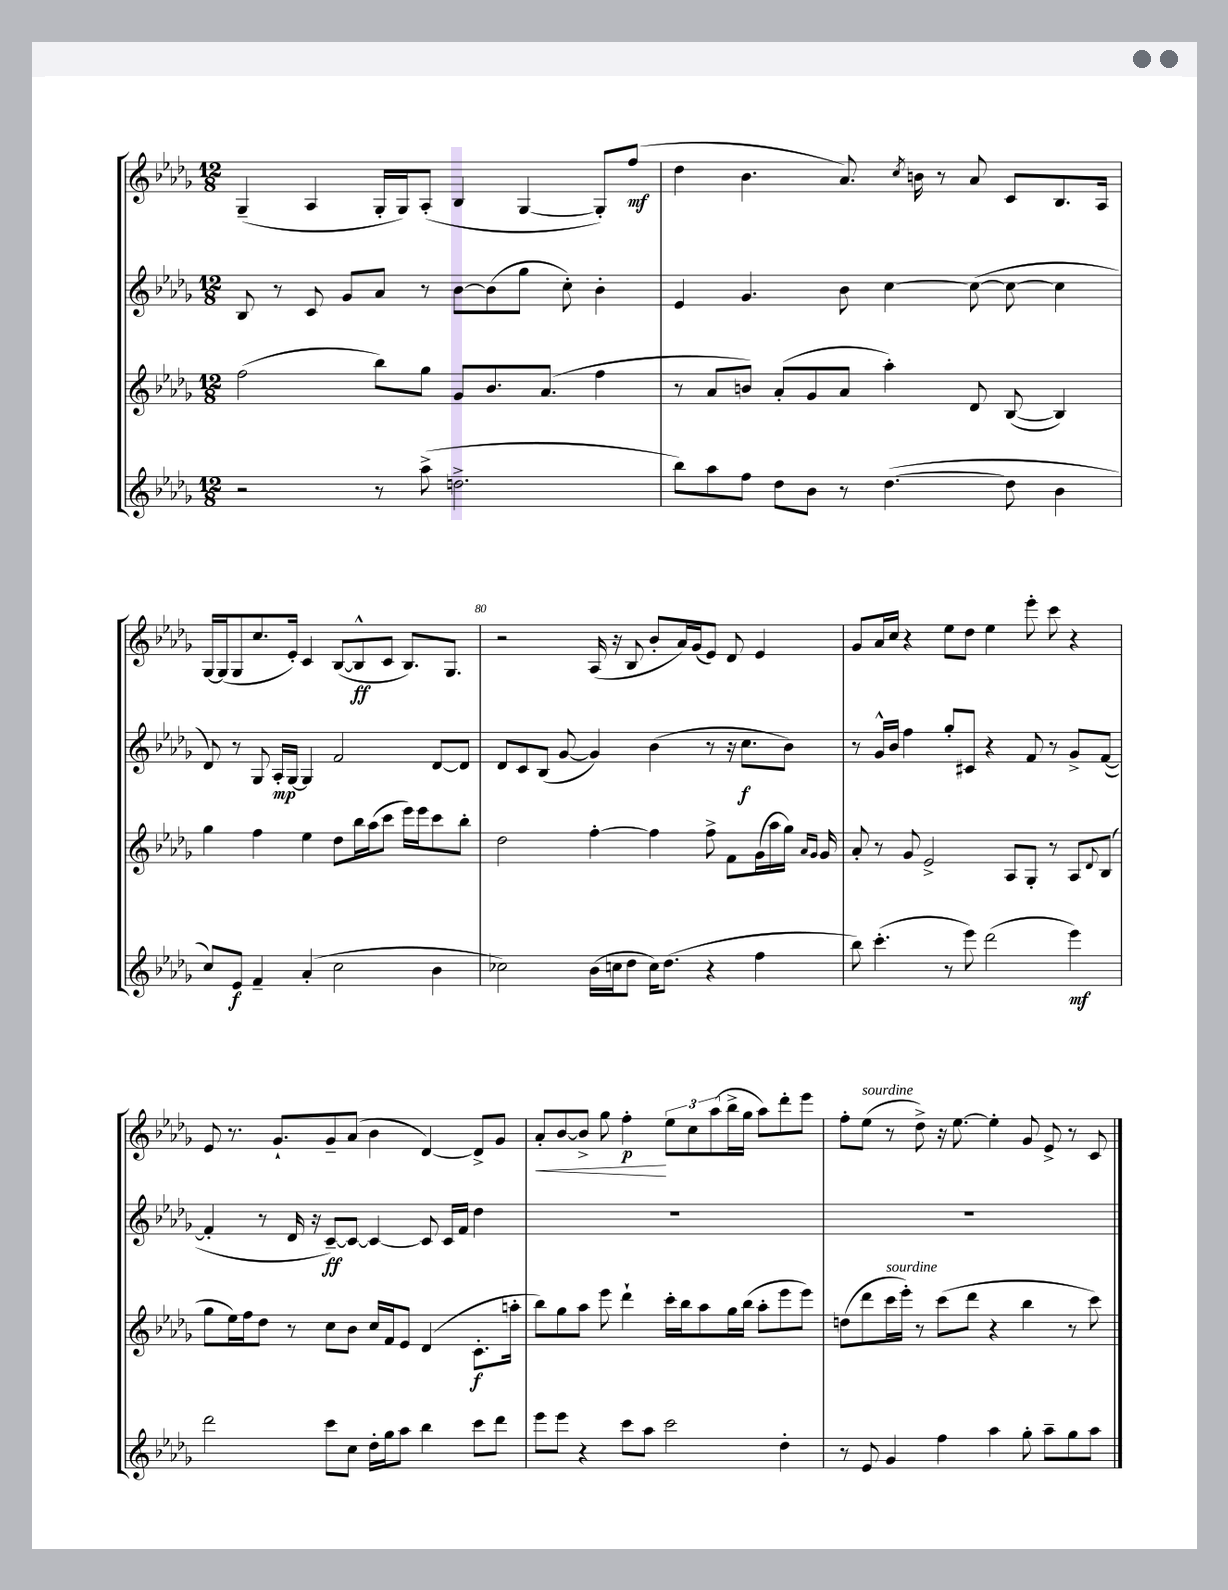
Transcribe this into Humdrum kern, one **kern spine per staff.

**kern	**kern	**kern	**kern
*staff4	*staff3	*staff2	*staff1
*clefG2	*clefG2	*clefG2	*clefG2
*k[b-e-a-d-g-]	*k[b-e-a-d-g-]	*k[b-e-a-d-g-]	*k[b-e-a-d-g-]
*M12/8	*M12/8	*M12/8	*M12/8
2r	(2ff	8B-	(4G-~
.	.	8r	.
.	.	8c	4A-
.	.	8g-	.
8r	8bb-)	8a-	16G-'
.	.	.	16G-)
(8aa-^	8gg-	8r	(8A-'
2.dd^	8g-	[8b-	4B-
.	8.b-	(8b-]	.
.	.	8gg-	[4G-
.	(8.a-	.	.
.	.	8cc')	.
.	4ff	4b-'	8G-'])
.	.	.	(8ff
=	=	=	=
8bb-)	8r	4e-	4dd-
8aa-	8a-	.	.
8ff	8b)	4.g-	4.b-
8dd-	(8a-'	.	.
8b-	8g-	.	.
8r	8a-	8b-	8.a-)
([4.dd-	4aa-')	[4cc	.
.	.	.	8qcc
.	.	.	16b
.	.	.	8r
.	8d-	(8cc_	8a-
8dd-]	([8B-	8cc_	8c
4b-	4B-])	4cc]	8.B-
.	.	.	16A-
=	=	=	=
8cc)	4gg-	8d-)	[16G-
.	.	.	(16G-]
8e-	.	8r	8G-
4f~	4ff	8G-	8.cc
.	.	16A-'	.
.	.	[16G-	16e-')
(4a-'	4ee-	4G-]	4c
2cc	8dd-	2f	([8B-
.	16bb-	.	8B-^^]
.	(16aa-	.	.
.	8ccc	.	8c
.	16eee-)	.	8.B-)
.	16eee-	.	.
4b-	8ccc	[8d-	.
.	.	.	8.G-
.	8bb-'	8d-]	.
=	=	=	=
2cc-)	2dd-	8d-	2r
.	.	8c	.
.	.	(8B-	.
.	.	[8g-	.
(16b-	[4ff'	4g-])	(16A-
16cc	.	.	16r
8dd-	.	.	8B-
16cc)	4ff]	(4b-	8b-'
(8.dd-	.	.	.
.	.	.	16a-)
.	.	.	(16g-
4r	8ff^	8r	8e-)
.	8f	16r	8d-
.	.	8.cc	.
4ff	(16g-	.	4e-
.	16aa-	.	.
.	16gg-)	8b-)	.
.	16qqa-	.	.
.	16qqg-	.	.
.	16g-	.	.
=	=	=	=
8bb-)	8a-'	8r	8g-
(4.ccc'	8r	16g-^^	16a-
.	.	16b-	16cc
.	8g-	4ff	4r
.	2e-^	.	.
8r	.	8gg-'	8ee-
8eee-)	.	8c#	8dd-
(2ddd-	.	4r	4ee-
.	8A-	.	.
.	8G-'	8f	8eee-'
.	8r	8r	8ccc
4eee-)	8A-	8g-^	4r
.	8qqd-	.	.
.	(8B-	([8f	.
=	=	=	=
2ddd-	8gg-	4f']	8e-
.	16ee-)	.	8.r
.	16ff	.	.
.	8dd-	8r	.
.	.	.	8.g-`
.	8r	16d-	.
.	.	16r	.
8ccc	8cc	[8c~)	8g-~
8cc	8b-	8c_	(8a-
16dd-'	16cc	4c_	4b-
16gg-	16f	.	.
8aa-	8e-	.	.
4bb-	(4d-	8c]	[4d-)
.	.	16c	.
.	.	16f	.
8ccc	8.c'	4dd-	8d-^]
8ddd-	.	.	8g-
.	16aa'	.	.
=	=	=	=
8eee-	8bb-)	1.r	8a-'
8eee-	8gg-	.	[8b-
4r	8aa-	.	8b-^]
.	8eee-	.	8gg-
8ccc	4ddd-`	.	4ff'
8aa-	.	.	.
2ccc	16ccc'	.	12ee-
.	16bb-	.	.
.	.	.	12cc
.	8aa-	.	.
.	.	.	(12aa-
.	16gg-	.	16bb-^
.	(16bb-	.	16gg-
.	8aa-'	.	8aa-)
4dd-'	8eee-	.	8ddd-'
.	8eee-)	.	8eee-
=	=	=	=
8r	(8dd	1.r	8ff'
8e-	8ddd-	.	(8ee-
4g-	16ccc	.	8r
.	16eee-')	.	.
.	8r	.	8dd-^)
4ff	(8ccc	.	16r
.	.	.	[8.ee-
.	8ddd-	.	.
4aa-	4r	.	4ee-']
8gg-'	4bb-	.	8g-
8aa-~	.	.	8e-^
8gg-	8r	.	8r
8aa-	8ccc)	.	8c
==	==	==	==
*-	*-	*-	*-
